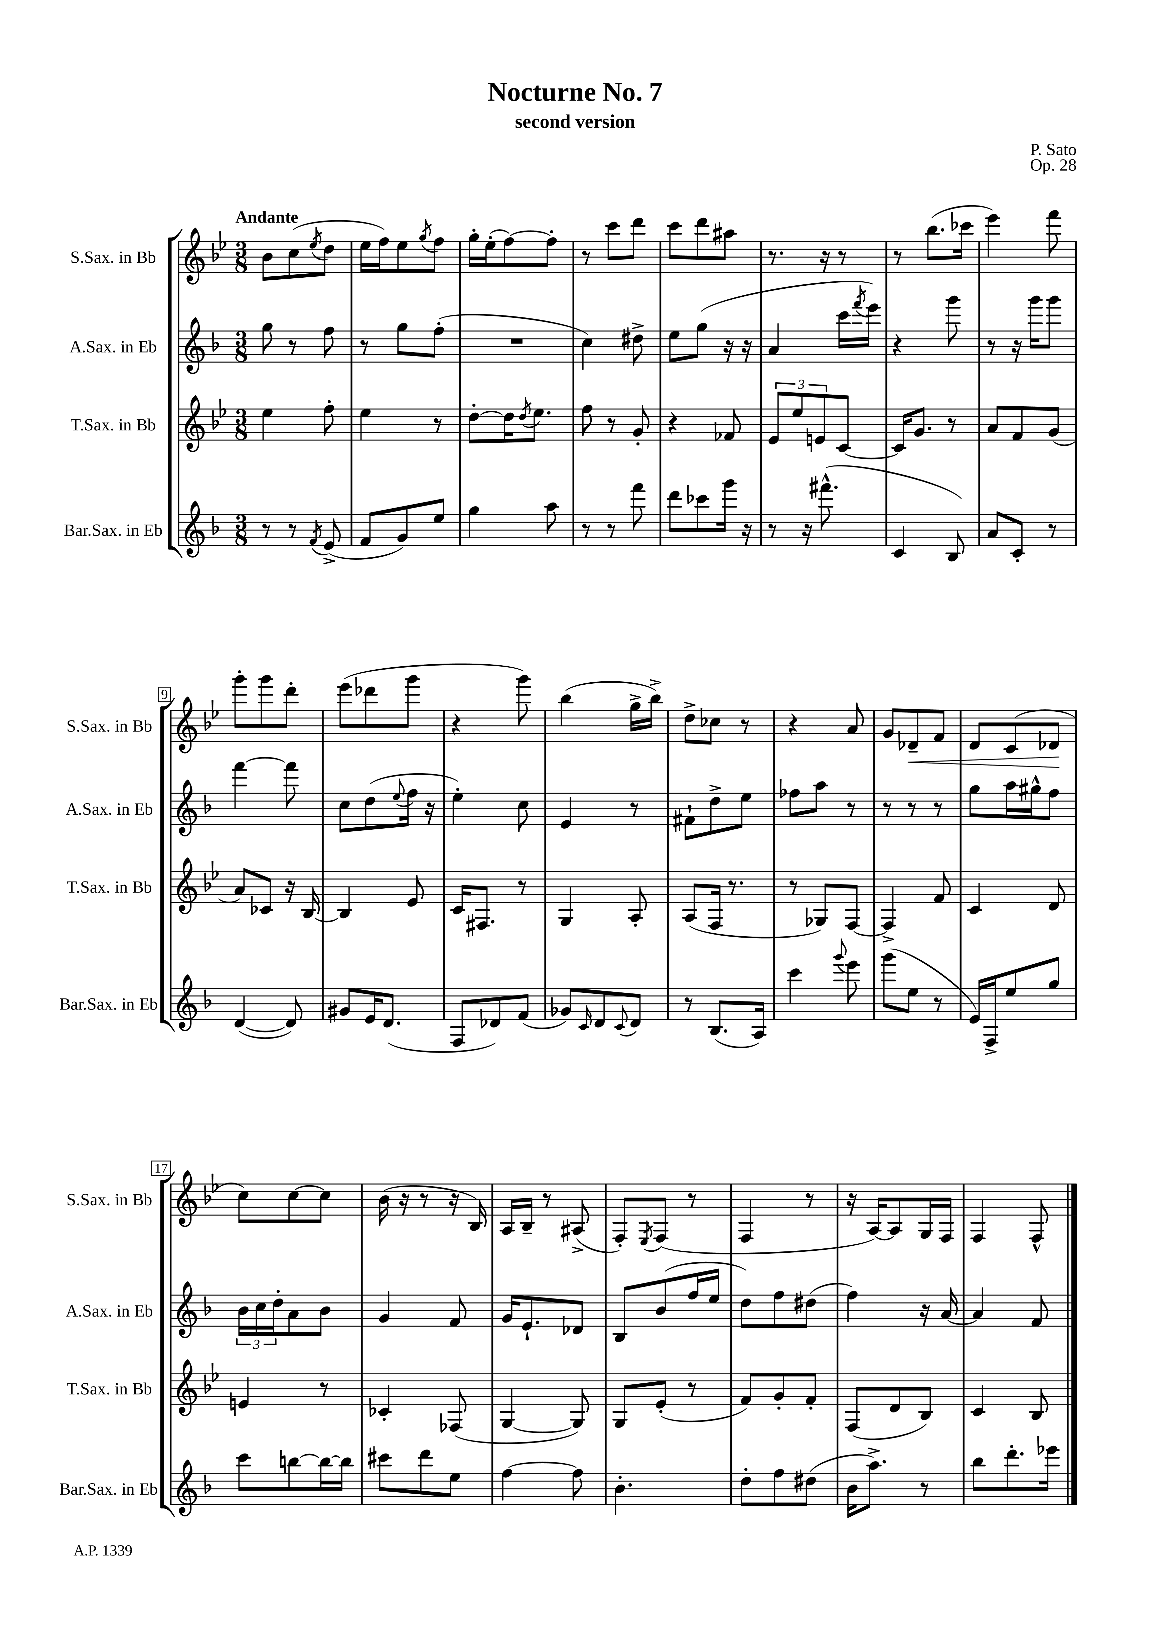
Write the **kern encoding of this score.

**kern	**kern	**kern	**kern
*staff4	*staff3	*staff2	*staff1
*clefG2	*clefG2	*clefG2	*clefG2
*k[b-]	*k[b-e-]	*k[b-]	*k[b-e-]
*M3/8	*M3/8	*M3/8	*M3/8
8r	4ee-	8gg	8b-
8r	.	8r	(8cc
8qf	.	.	8qee-
(8e^	8ff'	8ff	8dd
=	=	=	=
8f	4ee-	8r	16ee-
.	.	.	16ff)
8g)	.	8gg	8ee-
.	.	.	8qgg
8ee	8r	(8ff'	8ff
=	=	=	=
4gg	[8dd'	4.r	16gg'
.	.	.	(16ee-'
.	16dd]	.	[8ff)
.	8qdd	.	.
.	8.ee-	.	.
8aa	.	.	8ff']
=	=	=	=
8r	8ff	4cc)	8r
8r	8r	.	8ccc
8fff	8g'	8dd#^	8ddd
=	=	=	=
8ddd	4r	8ee	8ccc
8ccc-	.	(8gg	8ddd
16ggg	8f-	16r	8aa#
16r	.	16r	.
=	=	=	=
8r	12e-	4a	8.r
.	12ee-	.	.
16r	.	.	.
.	12e	.	.
(8.fff#^^	.	.	16r
.	[8c	16ccc	8r
.	.	8qfff	.
.	.	16eee)	.
=	=	=	=
4c	16c]	4r	8r
.	8.g	.	.
.	.	.	(8.bb-
8B-)	8r	8ggg	.
.	.	.	16ccc-
=	=	=	=
8a	8a	8r	4eee-)
8c'	8f	16r	.
.	.	16ggg	.
8r	(8g	8ggg	8fff
=	=	=	=
([4d	8a)	[4fff	8ggg'
.	8c-	.	8ggg
8d])	16r	8fff]	8ddd'
.	[16B-	.	.
=	=	=	=
8g#	4B-]	8cc	(8eee-
16e	.	(8dd	8ddd-
(8.d	.	.	.
.	.	8qqee	.
.	8e-	16ff	8ggg
.	.	16r	.
=	=	=	=
8F	16c	4ee')	4r
.	8.F#	.	.
8d-)	.	.	.
(8f	8r	8cc	8ggg)
=	=	=	=
8g-)	4G	4e	(4bb-
16qqc	.	.	.
8d	.	.	.
8qqc	.	.	.
8d	8A'	8r	16gg^
.	.	.	16bb-^)
=	=	=	=
8r	(8A	8f#`	8dd^
(8.B-	16F	8dd^	8cc-
.	8.r	.	.
.	.	8ee	8r
16A)	.	.	.
=	=	=	=
4ccc	8r	8ff-	4r
.	8G-)	8aa	.
8qqggg	.	.	.
8eee	[8F	8r	8a
=	=	=	=
(8ggg	4F^]	8r	8g
8ee	.	8r	8d-~
8r	8f	8r	8f
=	=	=	=
16e)	4c	8gg	8d
16F^	.	.	.
8ee	.	16aa	(8c
.	.	16gg#^^	.
8gg	8d	8ff	8d-
=	=	=	=
8ccc	4e	24b-	8cc)
.	.	24cc	.
.	.	24dd'	.
[8bb	.	8a	[8cc
16bb_	8r	8b-	8cc]
16bb]	.	.	.
=	=	=	=
8ccc#	4c-'	4g	(16b-
.	.	.	16r
8ddd	.	.	8r
8ee	(8F-	8f	16r
.	.	.	16B-)
=	=	=	=
[4ff	[4G	16g	16A
.	.	8.e`	16B-~
.	.	.	8r
8ff]	8G])	8d-	(8A#^
=	=	=	=
4.b-'	8G	8B-	8F')
.	.	.	8qE-
.	(8e-'	(8b-	(8F
.	8r	16ff	8r
.	.	16ee	.
=	=	=	=
8dd'	8f)	8dd)	4F
8ff	8g'	8ff	.
(8dd#	8f'	(8dd#	8r
=	=	=	=
16b-	(8F	4ff)	16r
8.aa^)	.	.	[16A)
.	8d	.	8A]
8r	8B-)	16r	16G
.	.	[16a	16F
=	=	=	=
8bb-	4c	4a]	4F
8.ddd'	.	.	.
.	8B-	8f	8F^^
16eee-	.	.	.
==	==	==	==
*-	*-	*-	*-
